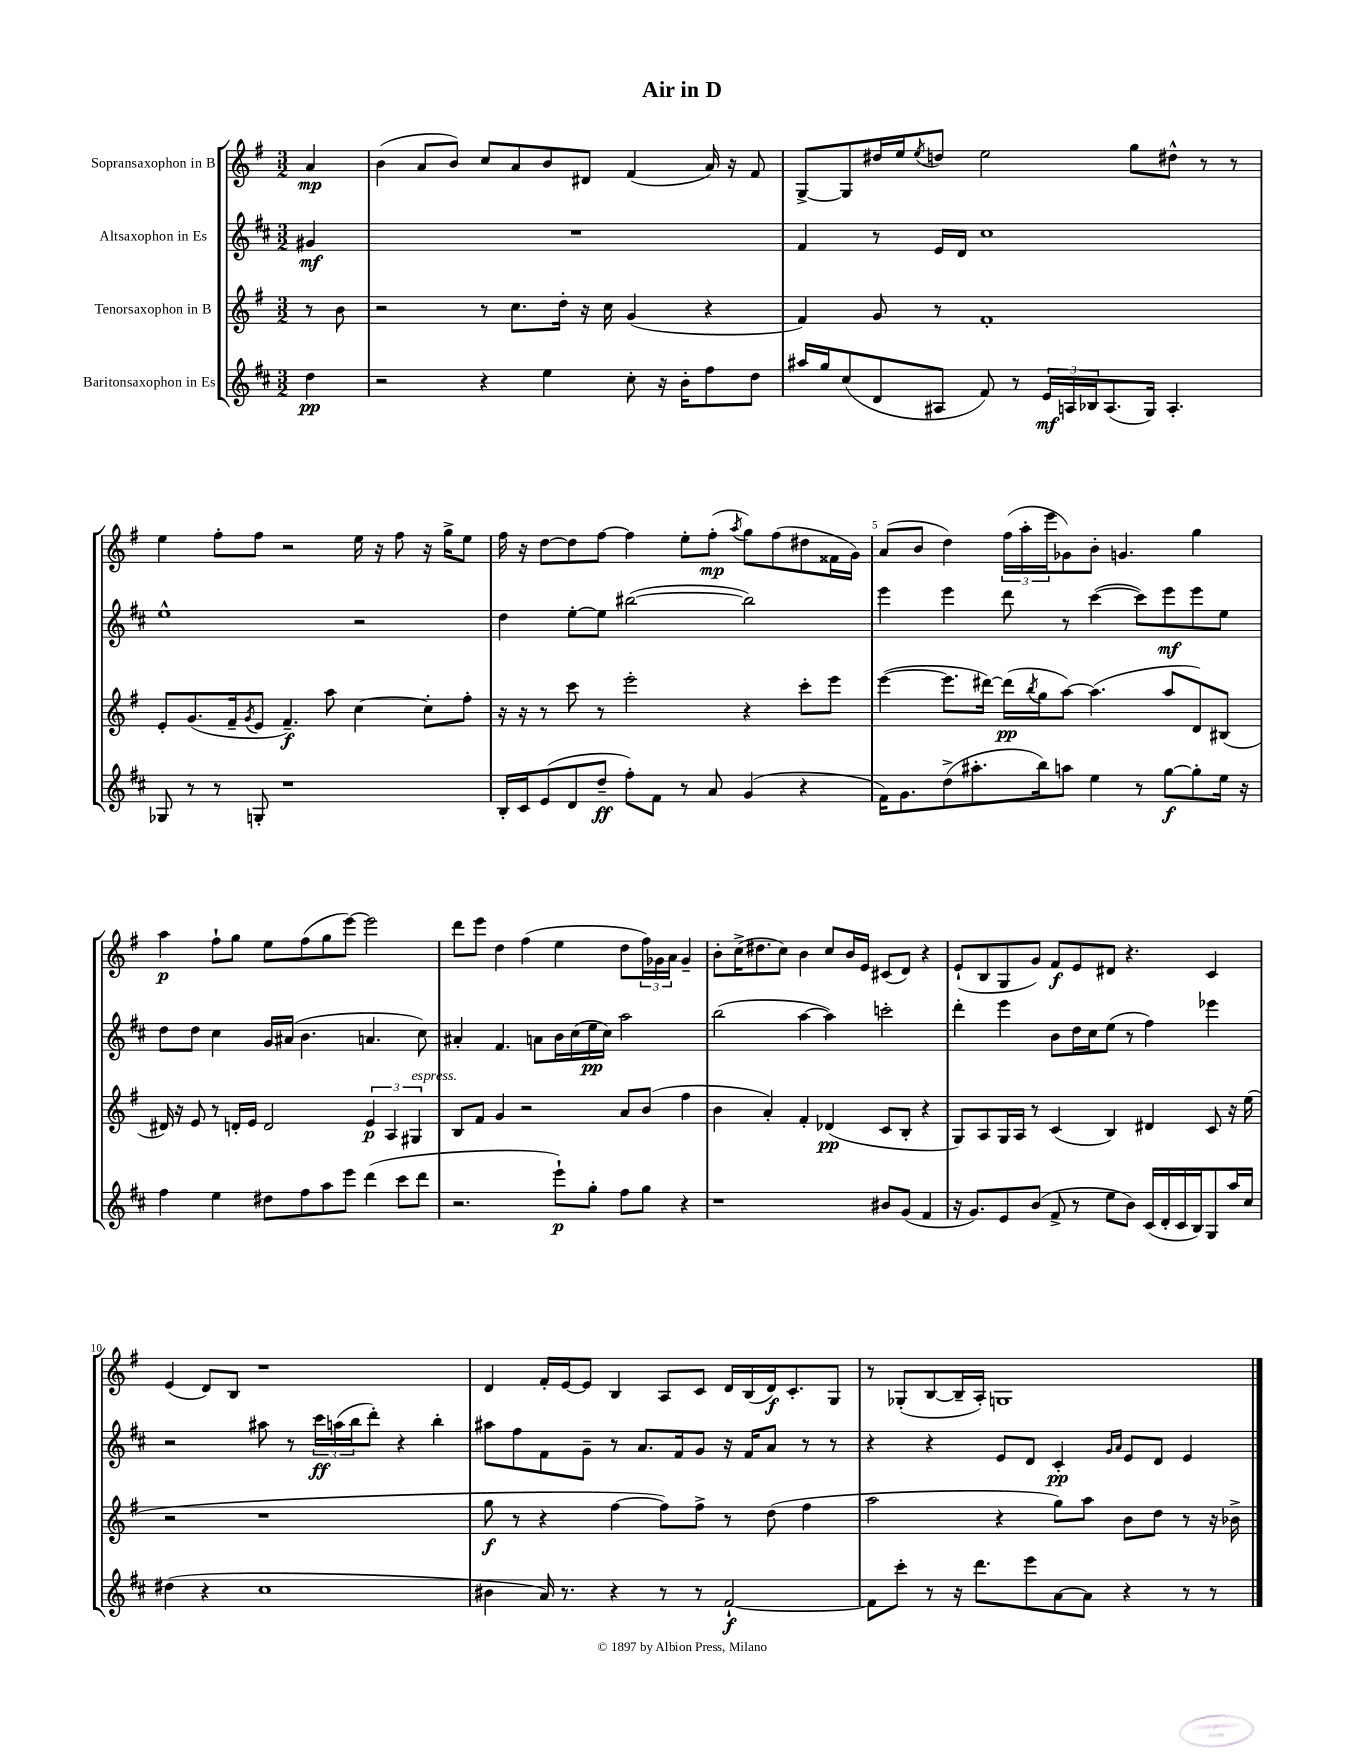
\header { title = "Air in D" }
<<
\new StaffGroup <<
\new Staff = "s0" \with { instrumentName = "Sopransaxophon in B" } {
    \clef treble \key g \major \numericTimeSignature \time 3/2 \partial 4
    a'4\mp |
    b'4( a'8 b'8) c''8 a'8 b'8 dis'8 fis'4( a'16) r16 fis'8 |
    g8~-> g8 dis''16 e''16 \acciaccatura { e''8 } d''8 e''2 g''8 dis''8-^ r8 r8 |
    e''4 fis''8-. fis''8 r2 e''16 r16 fis''8 r16 g''16-> e''8 |
    fis''16 r16 d''8~ d''8 fis''8~ fis''4 e''8-. fis''8-.\mp( \acciaccatura { a''8 } g''8) fis''8( dis''8 fisis'16 g'16) |
    a'8( b'8 d''4) \tuplet 3/2 { fis''16( a''16-. e'''16 } ges'8) b'8-. g'4. g''4 |
    a''4\p fis''8-! g''8 e''8 fis''8( g''8 e'''8~) e'''2 |
    d'''8 e'''8 d''4 fis''4( e''4 d''8 \tuplet 3/2 { fis''16) ges'16 a'16 } ges'4-- |
    b'8-. c''16->( dis''8. c''8) b'4 c''8 b'16 e'16 cis'8( d'8) r4 |
    e'8-!( b8 g8 g'8) fis'8\f e'8 dis'8 r4. c'4 |
    e'4( d'8) b8 r1 |
    d'4 fis'16-. e'16~ e'8 b4 a8 c'8 d'16 b16( d'16\f) c'8.-. g8 |
    r8 ges8-.( b8~ b16-- a16-.) g1 \bar "|." |
}
\new Staff = "s1" \with { instrumentName = "Altsaxophon in Es" } {
    \clef treble \key d \major \numericTimeSignature \time 3/2 \partial 4
    gis'4\mf |
    R1. |
    fis'4 r8 e'16 d'16 cis''1 |
    e''1-^ r2 |
    d''4 e''8~-. e''8 bis''2~( bis''2) |
    e'''4 e'''4 d'''8 r8 cis'''4~( cis'''8) e'''8\mf e'''8 e''8 |
    d''8 d''8 cis''4 g'16 ais'16( b'4. a'4. cis''8) |
    ais'4-. fis'4. a'8 b'16 cis''16( e''16\pp cis''16) a''2 |
    b''2( a''4~ a''4) c'''2-. |
    d'''4-. e'''4 b'8 d''16 cis''16 e''8( r8 fis''4) ees'''4 |
    r2 ais''8 r8 \tuplet 3/2 { cis'''16\ff a''16( b''16 } d'''8-.) r4 b''4-. |
    ais''8 fis''8 fis'8 g'8-- r8 a'8. fis'16 g'8 r16 fis'16 a'8 r8 r8 |
    r4 r4 e'8 d'8 cis'4-.\pp \grace { g'16 a'16 } e'8 d'8 e'4 \bar "|." |
}
\new Staff = "s2" \with { instrumentName = "Tenorsaxophon in B" } {
    \clef treble \key g \major \numericTimeSignature \time 3/2 \partial 4
    r8 b'8 |
    r2 r8 c''8. d''16-. r16 c''16 g'4( r4 |
    fis'4) g'8 r8 fis'1-. |
    e'8-. g'8.( fis'16-- \acciaccatura { g'8 } e'8 fis'4.--\f) a''8 c''4~ c''8-. fis''8-. |
    r16 r16 r8 c'''8 r8 e'''2-. r4 c'''8-. e'''8 |
    e'''4~( e'''8. dis'''16~) dis'''16\pp( \acciaccatura { b''8 } g''16 a''8~) a''4.( a''8 d'8) bis8( |
    dis'16) r16 e'8 r8 d'16-. e'16 d'2 \tuplet 3/2 { e'4\p a4 gis4^\markup { \italic "espress." } } |
    b8 fis'8 g'4 r2 a'8 b'8( fis''4 |
    b'4 a'4-.) fis'4-. des'4\pp( c'8 b8-. r4 |
    g8) a8 g16 a16 r8 c'4( b4) dis'4 c'8 r16 e''16( |
    r2 r1 |
    g''8\f r8 r4 fis''4~ fis''8) fis''8-> r8 d''8( fis''4 |
    a''2 r4 g''8) a''8 b'8 d''8 r8 r16 bes'16-> \bar "|." |
}
\new Staff = "s3" \with { instrumentName = "Baritonsaxophon in Es" } {
    \clef treble \key d \major \numericTimeSignature \time 3/2 \partial 4
    d''4\pp |
    r2 r4 e''4 cis''8-. r16 b'16-. fis''8 d''8 |
    ais''16 g''16 cis''8( d'8 ais8 fis'8) r8 \tuplet 3/2 { e'16\mf a16 bes16 } a8.( g16) a4.-. |
    ges8 r8 r8 g8-. r1 |
    b16-. cis'16 e'8( d'8 d''8--\ff fis''8-.) fis'8 r8 a'8 g'4( r4 |
    fis'16) g'8. d''8->( ais''8.-. b''16) a''8 e''4 r8 g''8~\f g''8-. e''16 r16 |
    fis''4 e''4 dis''8 fis''8 a''8 e'''8 d'''4( cis'''8 d'''8 |
    r2. e'''8-!\p) g''8-. fis''8 g''8 r4 |
    r1 bis'8 g'8( fis'4 |
    r16 g'8.) e'8 b'8( fis'8-> r8 e''8 b'8) cis'16( d'16-. cis'16 b16) g8 a''16 cis''16 |
    dis''4( r4 cis''1 |
    bis'4 a'16) r8. r4 r8 r8 fis'2~-!\f |
    fis'8 cis'''8-. r8 r16 d'''8. e'''8 a'8~ a'8 r4 r8 r8 \bar "|." |
}
>>
>>
\layout { \context { \Score \override BarNumber.break-visibility = ##(#f #t #t) barNumberVisibility = #(every-nth-bar-number-visible 5) } }
